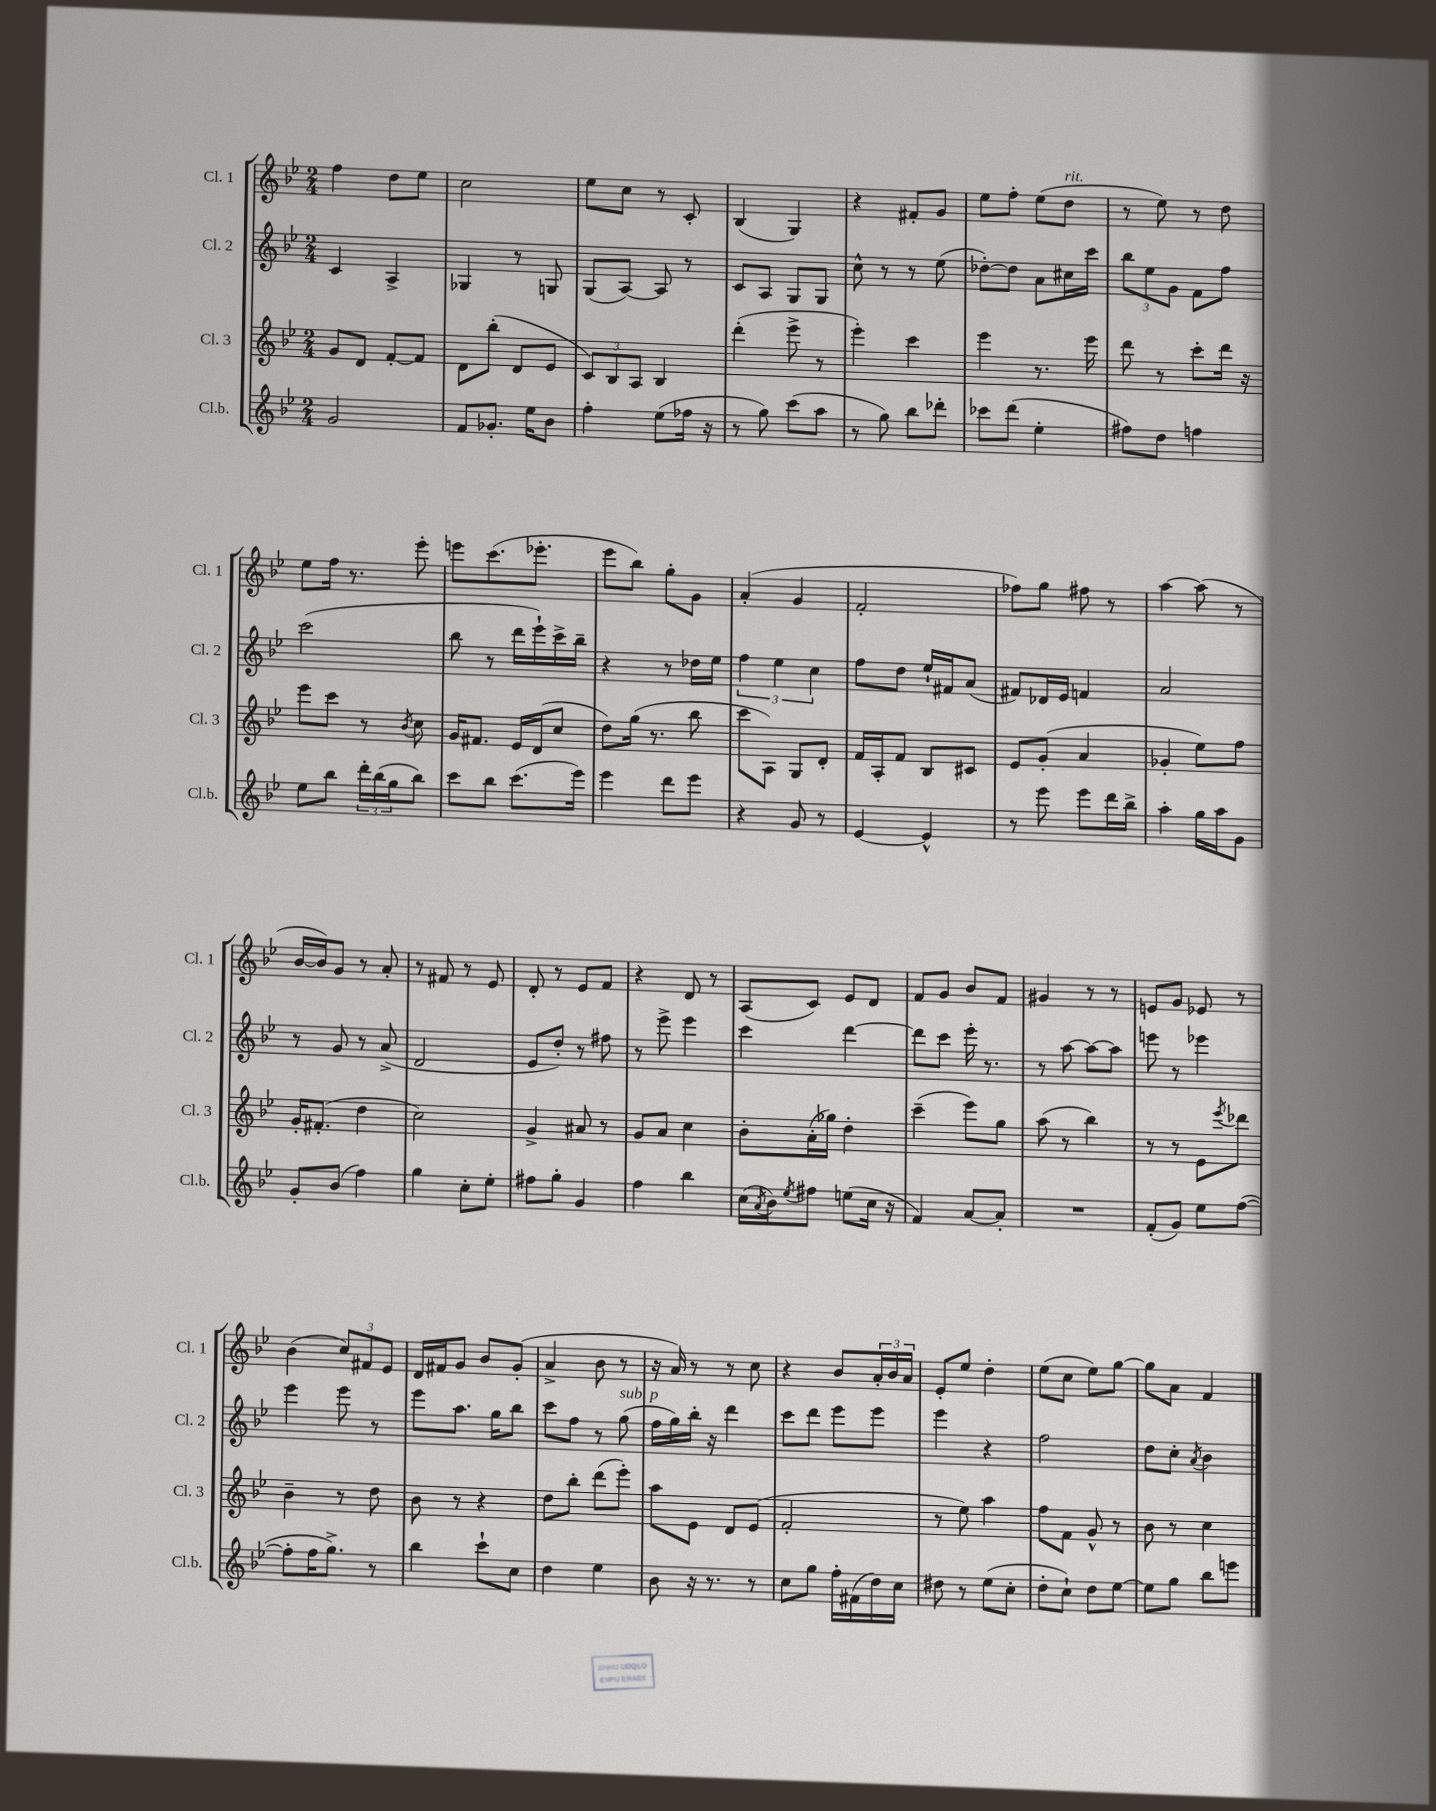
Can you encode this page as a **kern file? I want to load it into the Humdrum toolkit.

**kern	**kern	**kern	**kern
*staff4	*staff3	*staff2	*staff1
*clefG2	*clefG2	*clefG2	*clefG2
*k[b-e-]	*k[b-e-]	*k[b-e-]	*k[b-e-]
*M2/4	*M2/4	*M2/4	*M2/4
2g	8g	4c	4ff
.	8d	.	.
.	[8f'	4A^	8dd
.	8f]	.	8ee-
=	=	=	=
8f	8d	4G-	2cc
8.g-'	(8bb-'	.	.
.	8d	8r	.
16ee-	.	.	.
8b-	8e-	8G	.
=	=	=	=
4ff'	12c)	(8G	8ee-
.	12B-	.	.
.	.	[8A)	8cc
.	12A	.	.
(8ee-	4B-	8A]	8r
16ff-	.	8r	8c'
16r	.	.	.
=	=	=	=
8r	(4ddd'	8c	(4B-
8gg)	.	8A	.
(8ccc	8eee-^	8G	4G)
8aa	8r	8G	.
=	=	=	=
8r	4eee-')	8cc^^	4r
8gg)	.	8r	.
8bb-	4ccc	8r	8f#'
8ddd-'	.	(8ee-	8g
=	=	=	=
8ccc-	4eee-	[8dd-')	8ee-
(8ddd	.	8dd-]	8ff'
4ee-'	8.r	8a	(8ee-
.	.	16cc#	8dd
.	16eee-	16ccc	.
=	=	=	=
8ff#)	8ddd	12bb-	8r
.	.	12ee-	.
8dd	8r	.	8ee-)
.	.	12g	.
4ff	8ccc'	8f	8r
.	16ddd	8ff	8dd
.	16r	.	.
=	=	=	=
8ee-	8eee-	(2ccc	8ee-
8bb-	8ccc	.	16ff
.	.	.	8.r
24ddd'	8r	.	.
(24bb-	.	.	.
24gg	.	.	.
.	8qb-	.	.
8bb-)	8cc	.	8eee-'
=	=	=	=
8ccc	16g	8bb-	8eee
.	8.f#	.	.
8bb-	.	8r	(8.ccc
(8.ccc	16e-	16ddd	.
.	(16d	16eee-`)	8.eee-'
.	8cc	16ccc^	.
16eee-)	.	16bb-~	.
=	=	=	=
4eee-	8dd)	4r	8eee-
.	(16gg	.	8bb-)
.	8.r	.	.
8ddd	.	8r	8gg'
8eee-	8bb-	16dd-	8g
.	.	16ee-	.
=	=	=	=
4r	8ccc	6ff	(4a'
.	8A)	.	.
.	.	6ee-	.
8g	8G	.	4g
.	.	6cc	.
8r	8d'	.	.
=	=	=	=
[4e-	16f	8ff	2f'
.	16A'	.	.
.	8f	8dd	.
4e-^^]	8B-	16ee-`	.
.	.	16f#	.
.	8c#	(8a	.
=	=	=	=
8r	8e-	8f#)	8ff-)
8eee-	(8g'	16d-	8gg
.	.	16e-	.
8eee-	4a	4f	8ff#
16ddd	.	.	8r
16bb-^	.	.	.
=	=	=	=
4aa'	4g-'	2a	[4aa
16gg	8ee-)	.	(8aa]
16aa	.	.	.
8g	8ff	.	8r
=	=	=	=
8g'	16g'	8r	[16b-
.	(8.f#'	.	16b-])
(8b-	.	8g	8g
4ff)	4dd	8r	8r
.	.	(8a^	8a'
=	=	=	=
4gg	2cc)	2d	8r
.	.	.	8f#
8cc'	.	.	8r
8ee-'	.	.	8e-
=	=	=	=
8ff#	4g^	8e-	8d'
8gg'	.	8dd')	8r
4g	8a#	8r	8e-
.	8r	8ff#	8f
=	=	=	=
4ff	8g	8r	4r
.	8a	8eee-^	.
4bb-	4cc	4eee-	8d
.	.	.	8r
=	=	=	=
(16cc	8b-'	4ccc	(8A
8qa	.	.	.
16b-)	.	.	.
8qee-	.	.	.
8ff#	(16a'	.	8c)
.	16gg-)	.	.
(8ee	4dd'	[4ddd	8e-
16cc	.	.	8d
16r	.	.	.
=	=	=	=
4f)	(4ccc~	8ddd]	8f
.	.	8ccc	8g
[8a	8eee-)	16eee-'	8b-
.	.	8.r	.
8a']	8gg	.	8f
=	=	=	=
2r	(8aa	8r	4g#
.	8r	[8aa	.
.	4bb-)	8aa_	8r
.	.	8aa]	8r
=	=	=	=
(8f'	8r	8eee	8e
8g)	8r	8r	8g
8ee-	8e-	4eee-	8e-
.	8qeee-	.	.
([8ff	8ddd-	.	8r
=	=	=	=
8ff']	4b-~	4eee-	(4b-
16ff	.	.	.
8.gg^)	.	.	.
.	8r	8eee-	12cc)
.	.	.	12f#
8r	8dd	8r	.
.	.	.	12e-
=	=	=	=
4bb-	8b-	8eee-	16d
.	.	.	16f#
.	8r	8.aa	8g
8ccc`	4r	.	8b-
.	.	16gg	.
8cc	.	8bb-	(8g'
=	=	=	=
4dd	8dd	8ccc	4a^
.	8bb-'	8ff	.
4ee-	(8ddd	8r	8b-
.	8eee-')	(8gg	8r
=	=	=	=
8b-	8aa	16ff	16r
.	.	16gg)	16a)
16r	8e-	16bb-'	8r
8.r	.	16r	.
.	8d	4ddd	8r
8r	(8e-	.	8cc
=	=	=	=
8cc	2f'	8ccc	4r
8gg	.	8ddd	.
16ff'	.	8eee-	8b-
(16f#	.	.	.
16dd)	.	8eee-	24a'
.	.	.	24b-
16cc	.	.	.
.	.	.	24a
=	=	=	=
8dd#	8r	4eee-	8e-'
8r	8ee-)	.	8ee-
(8ee-	4aa	4r	4dd'
8cc'	.	.	.
=	=	=	=
8dd'	8ff	2ff	(8ee-
8cc`)	8f	.	8cc
8dd	8g^^	.	8ee-)
[8ee-	8r	.	[8gg
=	=	=	=
8ee-]	8b-	8dd	8gg]
8gg	8r	8cc'	8a
.	.	8qa	.
8bb-	4cc	4b-	4f
8eee	.	.	.
==	==	==	==
*-	*-	*-	*-
